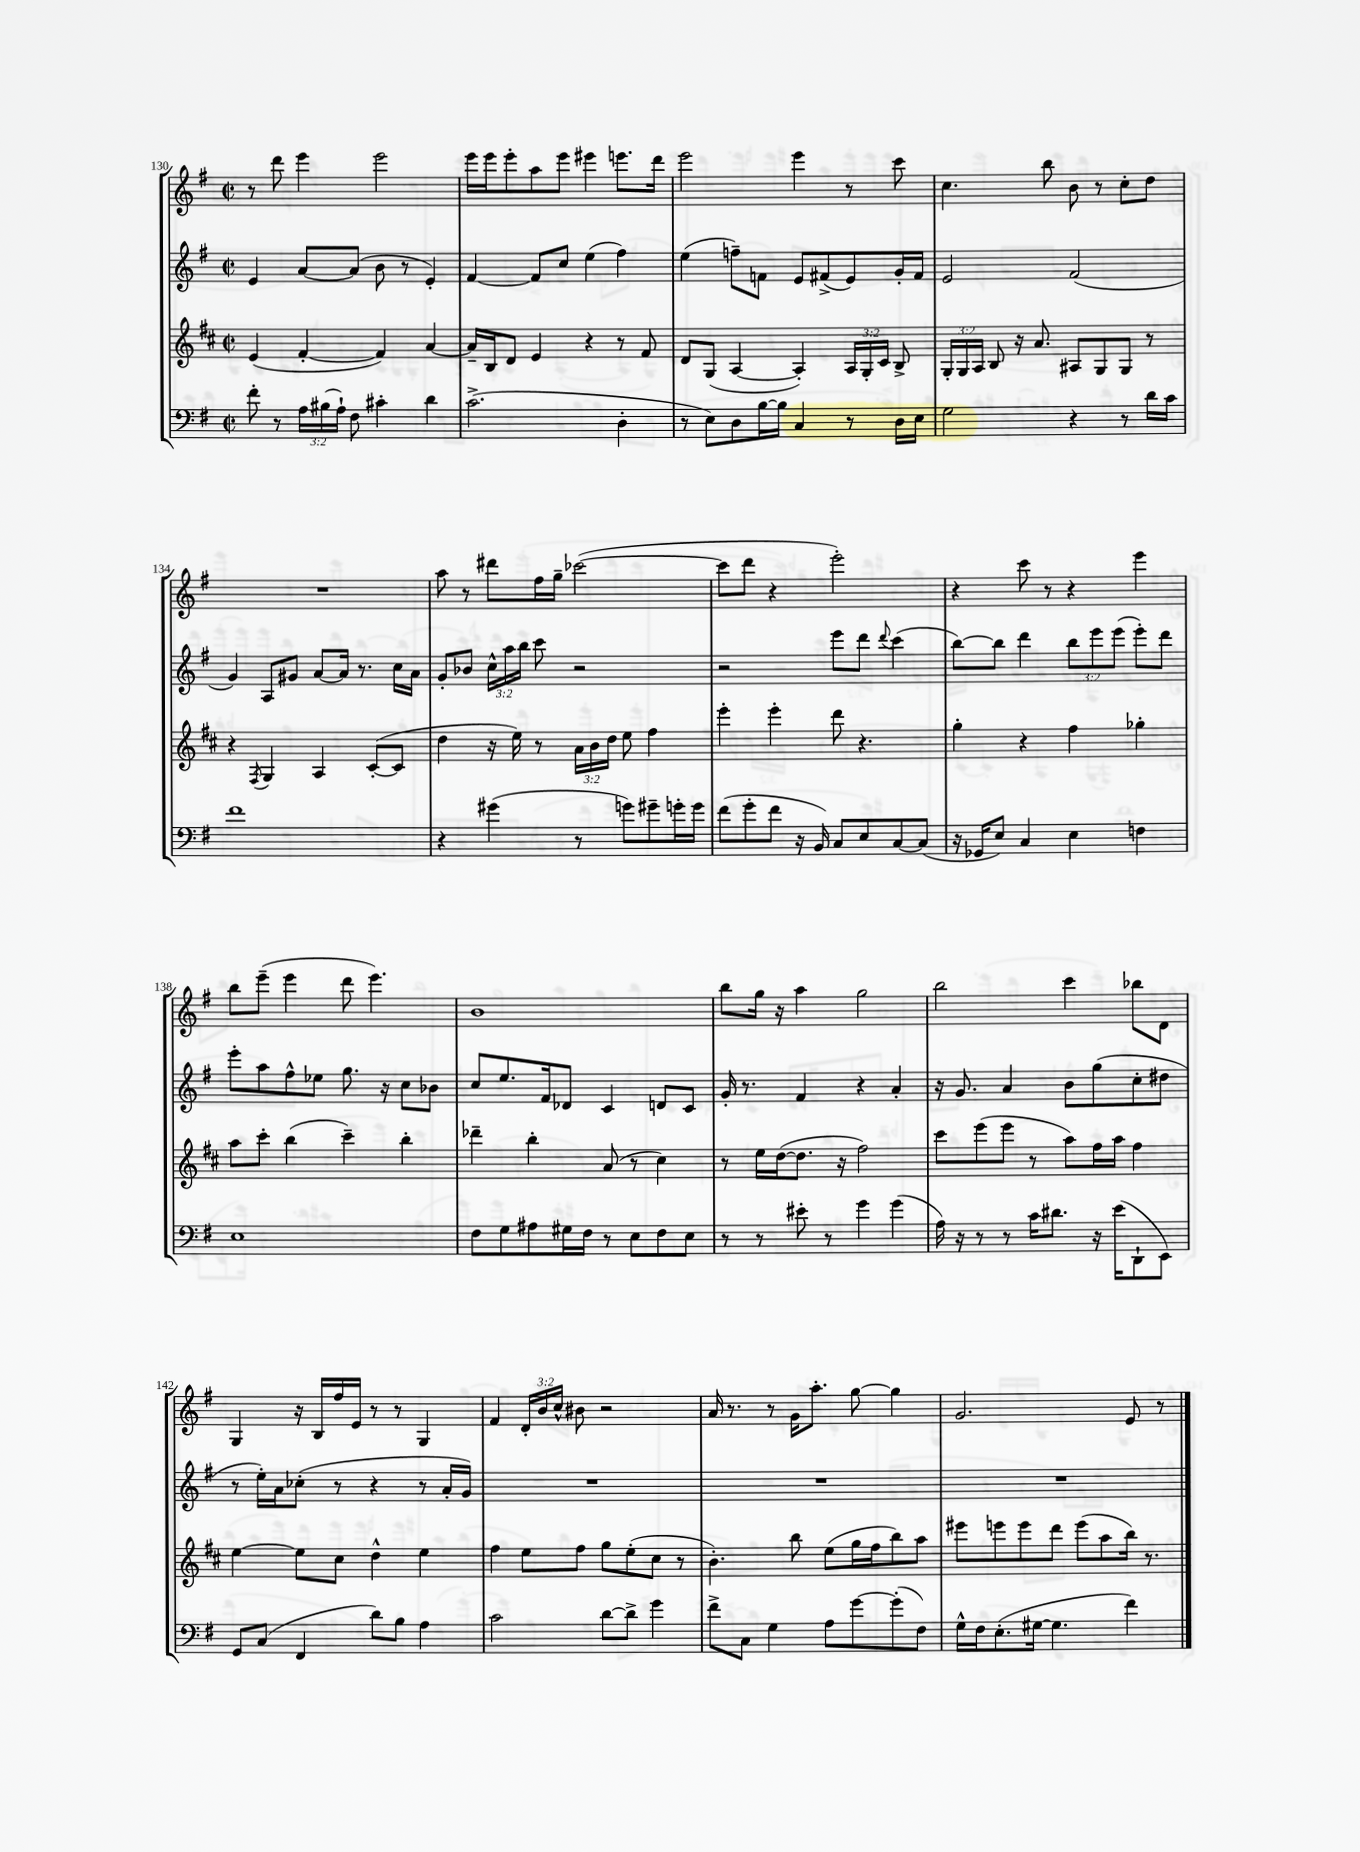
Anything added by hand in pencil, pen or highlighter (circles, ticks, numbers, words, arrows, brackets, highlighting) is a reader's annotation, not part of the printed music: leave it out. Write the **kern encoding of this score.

**kern	**kern	**kern	**kern
*part4	*part3	*part2	*part1
*staff4	*staff3	*staff2	*staff1
*clefF4	*clefG2	*clefG2	*clefG2
*k[f#]	*k[f#c#]	*k[f#]	*k[f#]
*M2/2	*M2/2	*M2/2	*M2/2
*met(c|)	*met(c|)	*met(c|)	*met(c|)
=130	=130	=130	=130
8f#'\	(4e/	4e/	8r
8r	.	.	8ddd\
24A\LL	[4f#'/	[8a/L	4eee\
(24B#X\	.	.	.
24A`\JJ)	.	.	.
8F#\	.	(8a/J]	.
4c#X'\	4f#/])	8b\	2eee\
.	.	8r	.
4d\	[4a/	4e'/)	.
=131	=131	=131	=131
(2.c^\	16a~/LL]	[4f#/	16eee\LL
.	16B/J	.	16eee\J
.	8d/J	.	8eee'\
.	4e/	8f#/L]	8aa\
.	.	8cc/J	8eee\J
.	4r	(4ee\	4eee#X\
4D'\	8r	4ff#\)	8.eeen\L
.	8f#/	.	.
.	.	.	16ddd\Jk
=132	=132	=132	=132
8r	8d/L	(4ee\	2eee\
8E\L)	(8G/J	.	.
8D\	[4A/	8ffn~\L)	.
[16B\L	.	8fn\J	.
16B\JJ]	.	.	.
4C/	4A'/])	8e/L	4eee\
.	.	(8f#X^/	.
8r	24A/LL	8e/)	8r
.	24G'/	.	.
.	24c#/JJ	.	.
16D\LL	8B^/	16g'/L	8ccc\
16E\JJ	.	16f#/JJ	.
=133	=133	=133	=133
2G\	24G'/LL	2e/	4.cc\
.	24G/	.	.
.	24A/JJ	.	.
.	8B/	.	.
.	16r	.	.
.	8.a/	.	.
.	.	.	8bb\
4r	8A#X/L	(2f#/	8b\
.	8G/	.	8r
8r	8G/J	.	8cc'\L
16d\LL	8r	.	8dd\J
16c\JJ	.	.	.
!!LO:LB:g=z
=134	=134	=134	=134
1f#	4r	4g/)	1r
.	8qF#/	.	.
.	4G/	8A/L	.
.	.	8g#X/J	.
.	4A/	[8a/L	.
.	.	16a/Jk]	.
.	.	8.r	.
.	([8c#'/L	.	.
.	8c#/J]	16cc\LL	.
.	.	16a\JJ	.
=135	=135	=135	=135
4r	4dd\	8g'/L	8aa\
.	.	8b-X/J	8r
(4g#X\	16r	24cc^^\LL	8ddd#X\L
.	.	24aa\	.
.	16ee\)	.	.
.	.	24bb\JJ	.
.	8r	8ccc\	16ff#\L
.	.	.	16gg~\JJ
8r	24a\LL	2r	([2ccc-X\
.	24b\	.	.
.	24dd\JJ	.	.
8gn\L)	8ee\	.	.
8g#X~\	4ff#\	.	.
16gn'\L	.	.	.
16g\JJ	.	.	.
=136	=136	=136	=136
(8f#\L	4eee'\	2r	8ccc-\L]
8g'\	.	.	8ddd\J
8f#\J	4eee'\	.	4r
16r	.	.	.
16BB/)	.	.	.
8C/L	8ddd\	8eee\L	2eee'\)
8E/	4.r	8ddd\J	.
.	.	8qqddd/	.
[8C/	.	(4ccc\	.
(8C/J]	.	.	.
=137	=137	=137	=137
16r	4gg'\	[8bb\L)	4r
16GG-X/KL	.	.	.
8E/J)	.	8bb\J]	.
4C/	4r	4ddd\	8ccc\
.	.	.	8r
4E\	4ff#\	12bb\L	4r
.	.	12eee\	.
.	.	(12eee\J	.
4Fn\	4gg-X'\	8eee'\L)	4eee\
.	.	8ddd\J	.
!!LO:LB:g=z
=138	=138	=138	=138
1E	8aa\L	8eee'\L	8bb\L
.	8ccc#'\J	8aa\	(8eee~\J
.	(4bb\	8ff#^^\	4eee\
.	.	8ee-X\J	.
.	4ccc#~\)	8.gg\	8ddd\
.	.	.	4.eee\)
.	.	16r	.
.	4bb'\	8cc\L	.
.	.	8b-X\J	.
=139	=139	=139	=139
8F#\L	4ddd-X~\	8cc/L	1b
8G\	.	8.ee/	.
8A#X\	4bb'\	.	.
.	.	16f#/k	.
16G#X\L	.	8d-X/J	.
16F#\JJ	.	.	.
8r	(8a/	4c/	.
8E\L	8r	.	.
8F#\	4cc#\)	8dn/L	.
8E\J	.	8c/J	.
=140	=140	=140	=140
8r	8r	16g'/	8bb\L
.	.	8.r	.
8r	16ee\LL	.	16gg\Jk
.	([16dd\J	.	16r
8e#X'\	8.dd\J]	4f#/	4aa\
8r	.	.	.
.	16r	.	.
4g\	2ff#\)	4r	2gg\
(4g\	.	4a'/	.
=141	=141	=141	=141
16A\)	8ccc#\L	16r	2bb\
16r	.	8.g/	.
8r	(8eee\	.	.
8r	8eee\J	4a/	.
16c\KL	8r	.	.
8.d#X\J	.	.	.
.	8aa\L)	8b\L	4ccc\
16r	16ff#\L	(8gg\	.
(16e\KL	16aa\JJ	.	.
8DD`\	4ff#\	8cc'\	8bb-X\L
8EE\J)	.	8dd#X\J	8d\J
!!LO:LB:g=z
=142	=142	=142	=142
8GG/L	[4ee\	8r	4G/
(8C/J	.	16ee'\LL)	.
.	.	16a\J	.
4FF#/	8ee\L]	(8cc-X'\J	16r
.	.	.	16B/LL
.	8cc#\J	8r	16ff#/
.	.	.	16e/JJ
8d\L)	4dd^^\	4r	8r
8B\J	.	.	8r
4A\	4ee\	8r	4G/
.	.	16a'/LL	.
.	.	16g/JJ)	.
=143	=143	=143	=143
2c\	4ff#\	1r	4f#/
.	8ee\L	.	24d'/LL
.	.	.	24b/
.	.	.	24cc^^/JJ
.	8ff#\J	.	8b#X\
[8d\L	8gg\L	.	2r
8d^\J]	(8ee'\	.	.
4g\	8cc#\J	.	.
.	8r	.	.
=144	=144	=144	=144
8f#^\L	4.b'\)	1r	16a/
.	.	.	8.r
8C\J	.	.	.
4G\	.	.	8r
.	8bb\	.	16g\KL
.	.	.	8.aa'\J
8A\L	(8ee\L	.	.
[8g\	16gg\L	.	[8gg\
.	16ff#\J	.	.
(8g'\]	8bb\)	.	4gg\]
8F#\J)	8aa\J	.	.
=145	=145	=145	=145
16G^^\LL	8eee#X\L	1r	2.g/
16F#\J	.	.	.
(8.E'\	8eeen\	.	.
.	8eee\	.	.
[16G#X\Jk	.	.	.
4.G#\]	8ddd\J	.	.
.	(8eee\L	.	.
.	8aa\	.	.
4f#\)	16bb\Jk)	.	8e/
.	8.r	.	.
.	.	.	8r
==	==	==	==
*-	*-	*-	*-
